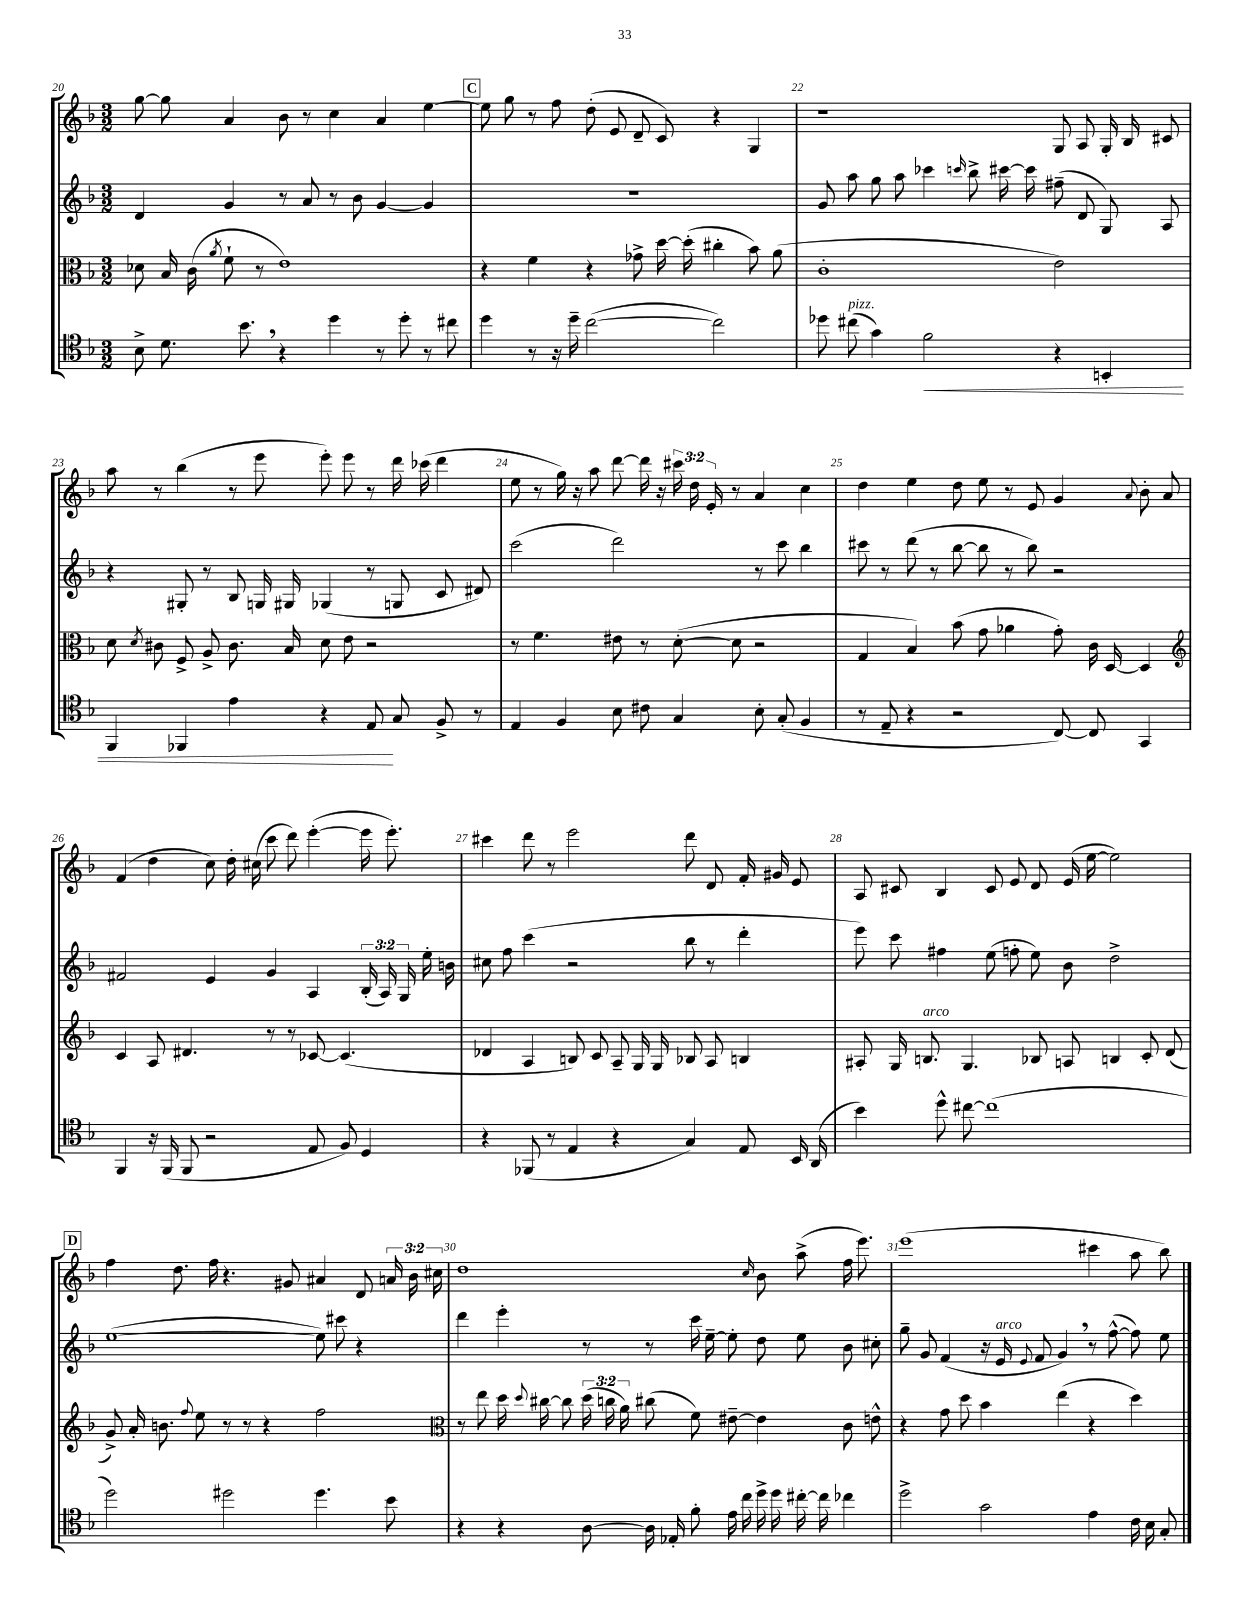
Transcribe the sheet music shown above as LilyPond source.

<<
\new StaffGroup <<
\new Staff = "s0" {
    \clef treble \key f \major \numericTimeSignature \time 3/2 \override Staff.TupletNumber.text = #tuplet-number::calc-fraction-text
    \autoBeamOff g''8~ g''8 a'4 bes'8 r8 c''4 a'4 e''4~ |
    \mark \markup { \box "C" } e''8 g''8 r8 f''8 d''8-.( e'8 d'8-- c'8) r4 g4 |
    r1 g8 a8 g16-. bes16 cis'8 |
    a''8 r8 bes''4( r8 e'''8 e'''8-.) e'''8 r8 d'''16 ces'''16( d'''4 |
    e''8 r8 g''16) r16 a''8 d'''8~ d'''16 r16 \tuplet 3/2 { cis'''16 d''16 e'16-. } r8 a'4 c''4 |
    d''4 e''4 d''8 e''8 r8 e'8 g'4 \appoggiatura { a'8 } bes'8-. a'8 |
    f'4( d''4 c''8) d''16-. cis''16( c'''8 d'''8) e'''4~-.( e'''16 e'''8.-.) |
    cis'''4 d'''8 r8 e'''2 d'''8 d'8 f'16-. gis'16 e'8 |
    a8 cis'8 bes4 cis'8 e'8 d'8 e'16( e''16~ e''2) |
    \mark \markup { \box "D" } f''4 d''8. f''16 r4. gis'8 ais'4 d'8 \tuplet 3/2 { a'16 bes'16 cis''16 } |
    d''1 \grace { c''16 } bes'8 a''8->( f''16 e'''8.) |
    e'''1( cis'''4 a''8 bes''8) \bar "|." |
}
\new Staff = "s1" {
    \clef treble \key f \major \numericTimeSignature \time 3/2 \override Staff.TupletNumber.text = #tuplet-number::calc-fraction-text
    \autoBeamOff d'4 g'4 r8 a'8 r8 bes'8 g'4~ g'4 |
    \mark \markup { \box "C" } R1. |
    g'8 a''8 g''8 a''8 ces'''4 \grace { c'''16 } bes''8-> cis'''16~ cis'''16 fis''8--( d'8 g8) a8 |
    r4 gis8-. r8 bes8 g16 gis16 ges4( r8 g8 c'8 dis'8) |
    c'''2( d'''2) r8 c'''8 bes''4 |
    cis'''8 r8 d'''8( r8 bes''8~ bes''8 r8 bes''8) r2 |
    fis'2 e'4 g'4 a4 \tuplet 3/2 { bes16-.( a16) g16 } e''16-. b'16 |
    cis''8 f''8 c'''4( r2 bes''8 r8 d'''4-. |
    e'''8) c'''8 fis''4 e''8( f''8-. e''8) bes'8 d''2-> |
    \mark \markup { \box "D" } e''1~( e''8) cis'''8 r4 |
    d'''4 e'''4-. r8 r8 c'''16 e''16~-- e''8-. d''8 e''8 bes'8 cis''8-. |
    g''8-- g'8 f'4( r16 e'16^\markup { \italic "arco" } \appoggiatura { e'8 } f'8 g'4) \breathe r8 f''8~-^( f''8) e''8 \bar "|." |
}
\new Staff = "s2" {
    \clef alto \key f \major \numericTimeSignature \time 3/2 \override Staff.TupletNumber.text = #tuplet-number::calc-fraction-text
    \autoBeamOff des'8 bes16 c'16( \acciaccatura { a'8 } f'8-! r8 e'1) |
    \mark \markup { \box "C" } r4 f'4 r4 ges'8-> d''16~ d''16-.( cis''4-. bes'8) a'8( |
    c'1-. e'2) |
    d'8 \acciaccatura { d'8 } cis'8 f8-> a8-> cis'8. bes16 d'8 e'8 r2 |
    r8 f'4. eis'8 r8 d'8~-.( d'8 r2 |
    g4 bes4) bes'8( g'8 aes'4 g'8-.) c'16 d16~ d4 |
    \clef treble c'4 a8 dis'4. r8 r8 ces'8~ ces'4.( |
    des'4 a4 b8) c'8 a8-- g16 g16 bes8 a8 b4 |
    ais8-. g16 b8.^\markup { \italic "arco" } g4. bes8 a8 b4 c'8-. d'8( |
    \mark \markup { \box "D" } g'8->) a'16-. b'8. \appoggiatura { f''8 } e''8 r8 r8 r4 f''2 |
    \clef alto r8 e''8 d''16 \appoggiatura { d''8 } cis''16~ cis''8 \tuplet 3/2 { d''16( c''16 a'16) } cis''8( f'8) eis'8~-- eis'4 c'8 e'8-^ |
    r4 g'8 d''8 bes'4 e''4( r4 d''4) \bar "|." |
}
\new Staff = "s3" {
    \clef tenor \key f \major \numericTimeSignature \time 3/2
    \autoBeamOff bes8-> d'8. bes'8. \breathe r4 d''4 r8 d''8-. r8 cis''8 |
    \mark \markup { \box "C" } d''4 r8 r16 d''16-- c''2~( c''2) |
    des''8 cis''8^\markup { \italic "pizz." }( g'4) f'2\< r4 b,4-. |
    f,4 fes,4 e'4 r4 e8\! g8 f8-> r8 |
    e4 f4 bes8 cis'8 g4 bes8-. g8-.( f4 |
    r8 e8-- r4 r2 c8~) c8 g,4 |
    f,4 r16 f,16( f,8 r2 e8 f8) d4 |
    r4 fes,8( r8 e4 r4 g4) e8 bes,16 a,16( |
    bes'4) d''8-^ cis''8~ cis''1( |
    \mark \markup { \box "D" } d''2) dis''2 dis''4. bes'8 |
    r4 r4 a8~ a16 ees16-. f'8-. e'16 c''16 d''16-> d''16 cis''16~-. cis''16 ces''4 |
    d''2-> g'2 e'4 c'16 bes16 g8-. \bar "|." |
}
>>
>>
\layout { \context { \Score currentBarNumber = #20 \override BarNumber.break-visibility = ##(#f #t #t) barNumberVisibility = #all-bar-numbers-visible } }
